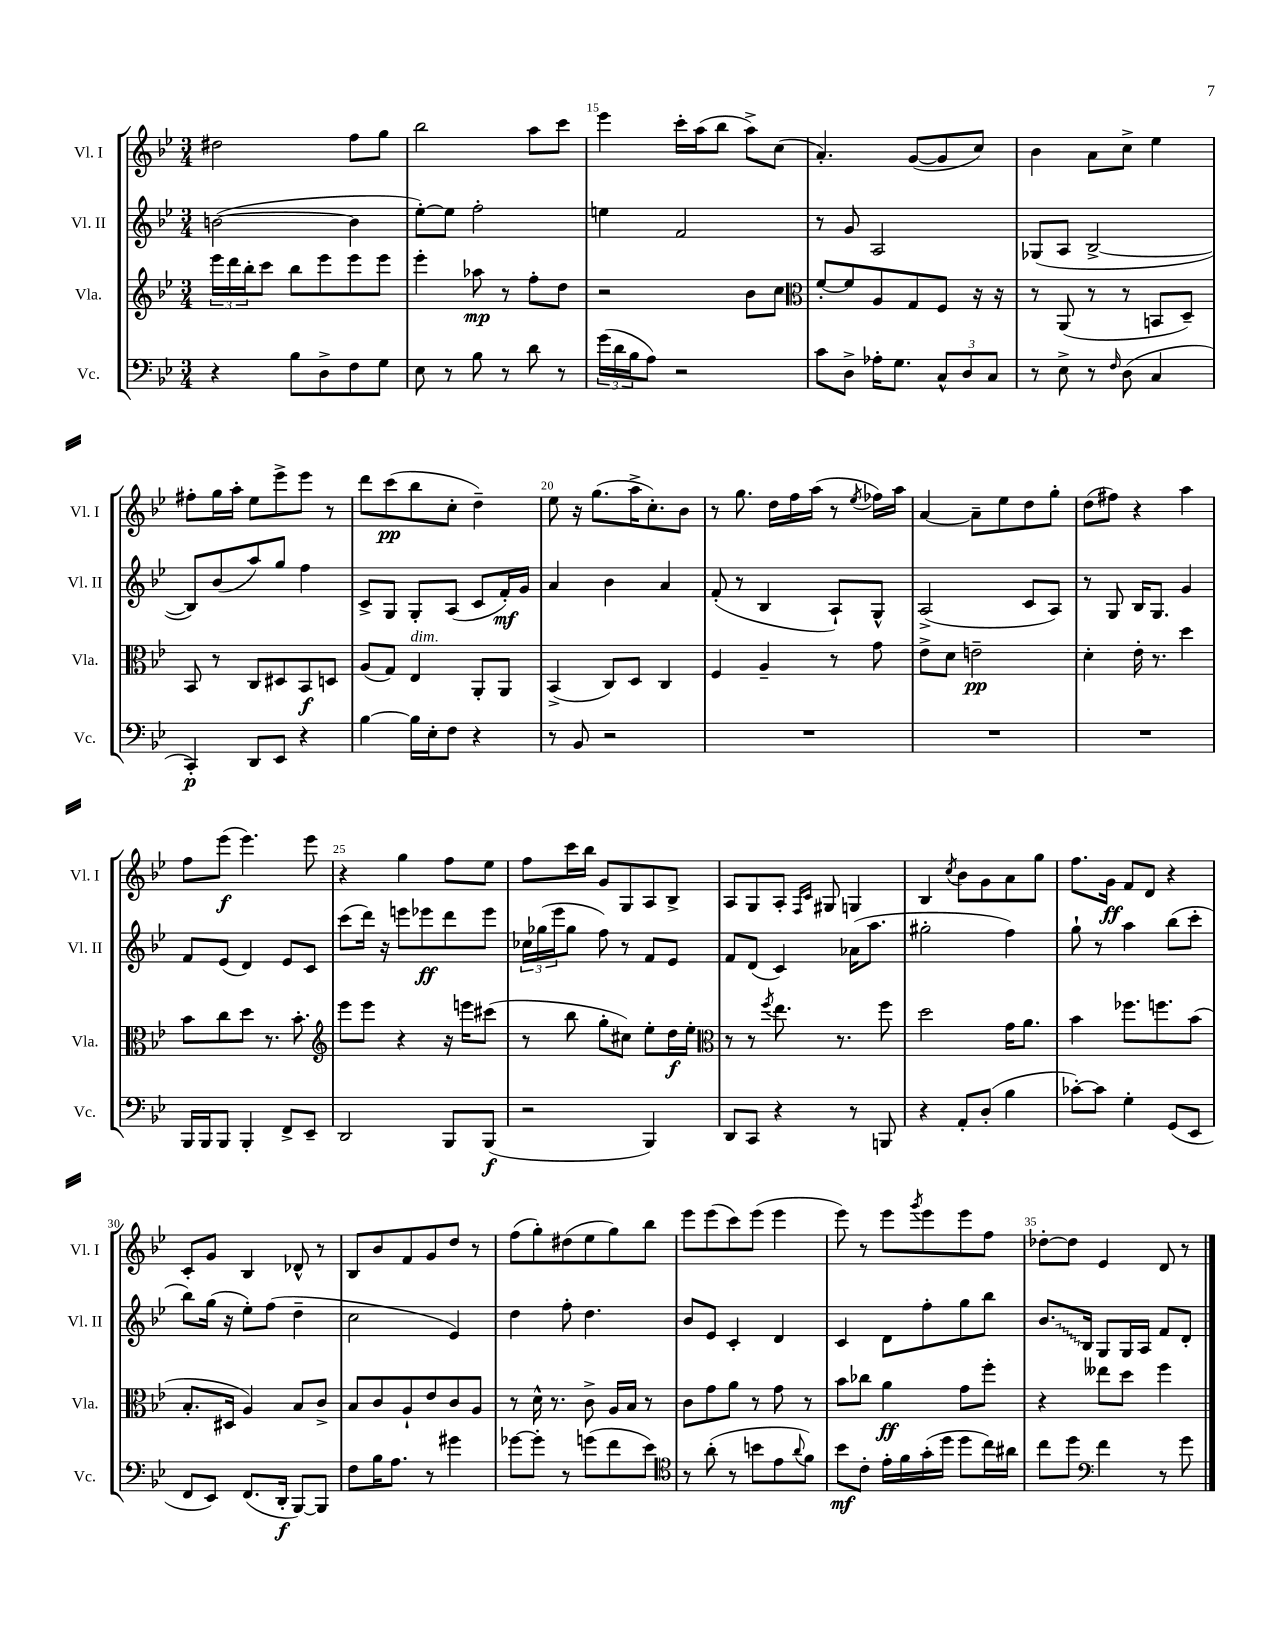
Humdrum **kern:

**kern	**kern	**kern	**kern
*staff4	*staff3	*staff2	*staff1
*clefF4	*clefG2	*clefG2	*clefG2
*k[b-e-]	*k[b-e-]	*k[b-e-]	*k[b-e-]
*M3/4	*M3/4	*M3/4	*M3/4
4r	24eee-	([2b	2dd#
.	24ddd	.	.
.	24bb-'	.	.
.	8ccc	.	.
8B-	8bb-	.	.
8D^	8eee-	.	.
8F	8eee-	4b]	8ff
8G	8eee-	.	8gg
=	=	=	=
8E-	4eee-'	[8ee-')	2bb-
8r	.	8ee-]	.
8B-	8aa-	2ff'	.
8r	8r	.	.
8d	8ff'	.	8aa
8r	8dd	.	8ccc
=	=	=	=
(24g	2r	4ee	4eee-
24d	.	.	.
24B-	.	.	.
8A)	.	.	.
2r	.	2f	16ccc'
.	.	.	(16aa
.	.	.	8bb-
.	8b-	.	8aa^)
.	8cc	.	(8cc
=	=	=	=
*	*clefC3	*	*
8c	[8f'	8r	4.a')
8D^	8f]	8g	.
16A-'	8A	2A	.
8.G	.	.	.
.	8G	.	([8g
12C^^	8F	.	8g]
12D	.	.	.
.	16r	.	8cc)
12C	.	.	.
.	16r	.	.
=	=	=	=
8r	8r	(8G-	4b-
8E-^	(8AA	8A	.
8r	8r	[2B-^	8a
16qqF	.	.	.
(8D	8r	.	8cc^
4C	8BB	.	4ee-
.	8D~)	.	.
=	=	=	=
4CC')	8BB-	8B-])	8ff#'
.	8r	(8b-	16gg
.	.	.	16aa'
8DD	8C	8aa)	8ee-
8EE-	8D#	8gg	8eee-^
4r	8BB-	4ff	8eee-
.	8D	.	8r
=	=	=	=
[4B-	(8A	8c^	8ddd
.	8G)	8G	(8ccc
16B-]	4E-	8G'	8bb-
16E-'	.	.	.
8F	.	(8A	8cc'
4r	8AA'	8c	4dd~)
.	8AA	16f')	.
.	.	16g	.
=	=	=	=
8r	(4BB-^	4a	8ee-
8BB-	.	.	16r
.	.	.	(8.gg
2r	8C)	4b-	.
.	8D	.	16aa^
.	.	.	8.cc')
.	4C	4a	.
.	.	.	8b-
=	=	=	=
2.r	4F	(8f'	8r
.	.	8r	8.gg
.	4A~	4B-	.
.	.	.	16dd
.	.	.	16ff
.	.	.	(16aa
.	8r	8A`)	8r
.	.	.	8qee-
.	8g	8G^^	16ff-)
.	.	.	16aa
=	=	=	=
2.r	8e-^	(2A^	[4a
.	8d	.	.
.	2e~	.	8a~]
.	.	.	8ee-
.	.	8c	8dd
.	.	8A)	8gg'
=	=	=	=
2.r	4d'	8r	(8dd
.	.	8G	8ff#)
.	16e-'	16B-	4r
.	8.r	8.G	.
.	4dd	4g	4aa
=	=	=	=
16BBB-	8b-	8f	8ff
16BBB-	.	.	.
8BBB-	8cc	(8e-	(8eee-
4BBB-'	8dd	4d)	4.eee-)
.	8.r	.	.
8FF^	.	8e-	.
.	8.b-'	.	.
8EE-~	.	8c	8eee-
=	=	=	=
*	*clefG2	*	*
2DD	8eee-	(8ccc	4r
.	8eee-	16ddd)	.
.	.	16r	.
.	4r	8eee	4gg
.	.	8eee-	.
8BBB-	16r	8ddd	8ff
.	16eee	.	.
(8BBB-	(8ccc#	8eee-	8ee-
=	=	=	=
2r	8r	24cc-	8ff
.	.	(24gg-	.
.	.	24eee-	.
.	8bb-	8gg-	16ccc
.	.	.	16bb-
.	8gg'	8ff)	8g
.	8cc#)	8r	8G
4BBB-)	8ee-'	8f	8A
.	16dd	8e-	8B-^
.	16ee-'	.	.
=	=	=	=
*	*clefC3	*	*
8DD	8r	8f	8A
8CC	8r	(8d	8G
.	8qff	.	.
4r	8.ee-	4c)	8A'
.	.	.	16qqF
.	.	.	16qqc
.	.	.	8G#
.	8.r	.	.
8r	.	(16a-	4G
.	.	8.aa	.
8BBB	8ff	.	.
=	=	=	=
4r	2dd	2gg#'	4B-
.	.	.	8qcc
8AA'	.	.	8b-
(8D'	.	.	8g
4B-	16g	4ff)	8a
.	8.a	.	.
.	.	.	8gg
=	=	=	=
[8c-')	4b-	8gg`	8.ff
8c-]	.	8r	.
.	.	.	16g
4G'	8.ff-	4aa	8f
.	.	.	8d
.	8.ff	.	.
(8GG	.	(8bb-	4r
8EE-	(8b-	8ccc'	.
=	=	=	=
8FF	8.B-'	8bb-)	8c'
8EE-)	.	(16gg	8g
.	16D#	16r	.
(8.FF	4A)	8ee-')	4B-
.	.	(8ff	.
16DD'	.	.	.
[8BBB-)	8B-	4dd~	8d-^^
8BBB-]	8c^	.	8r
=	=	=	=
8F	8B-	2cc	8B-
16B-	8c	.	8b-
8.A	.	.	.
.	8A`	.	8f
8r	8e-	.	8g
4g#	8c	4e-)	8dd
.	8A	.	8r
=	=	=	=
[8g-	8r	4dd	(8ff
8g-']	16d^^	.	8gg')
.	8.r	.	.
8r	.	8ff'	(8dd#
(8g	8c^	4.dd	8ee-
8f	16A	.	8gg)
.	16B-	.	.
8e-)	8r	.	8bb-
=	=	=	=
*clefC4	*	*	*
8r	8c	8b-	8eee-
(8a'	8g	8e-	(8eee-
8r	8a	4c'	8ccc)
8b	8r	.	(8eee-
8e-	8g	4d	4eee-
8qqa	.	.	.
8f)	8r	.	.
=	=	=	=
8b-	8b-	4c	8eee-)
8c'	8cc-	.	8r
16e-'	4a	8d	8eee-
16f	.	.	.
.	.	.	8qggg
(16g'	.	8ff'	8eee-
16dd	.	.	.
8dd	8g	8gg	8eee-
16cc)	8ff'	8bb-	8ff
16a#	.	.	.
=	=	=	=
8cc	4r	8.b-	[8dd-'
8dd	.	.	8dd-]
.	.	16B-	.
*clefF4	*	*	*
4f	8ee--	8G	4e-
.	8dd	16G	.
.	.	16A	.
8r	4ff	8f	8d
8g	.	8d'	8r
==	==	==	==
*-	*-	*-	*-
